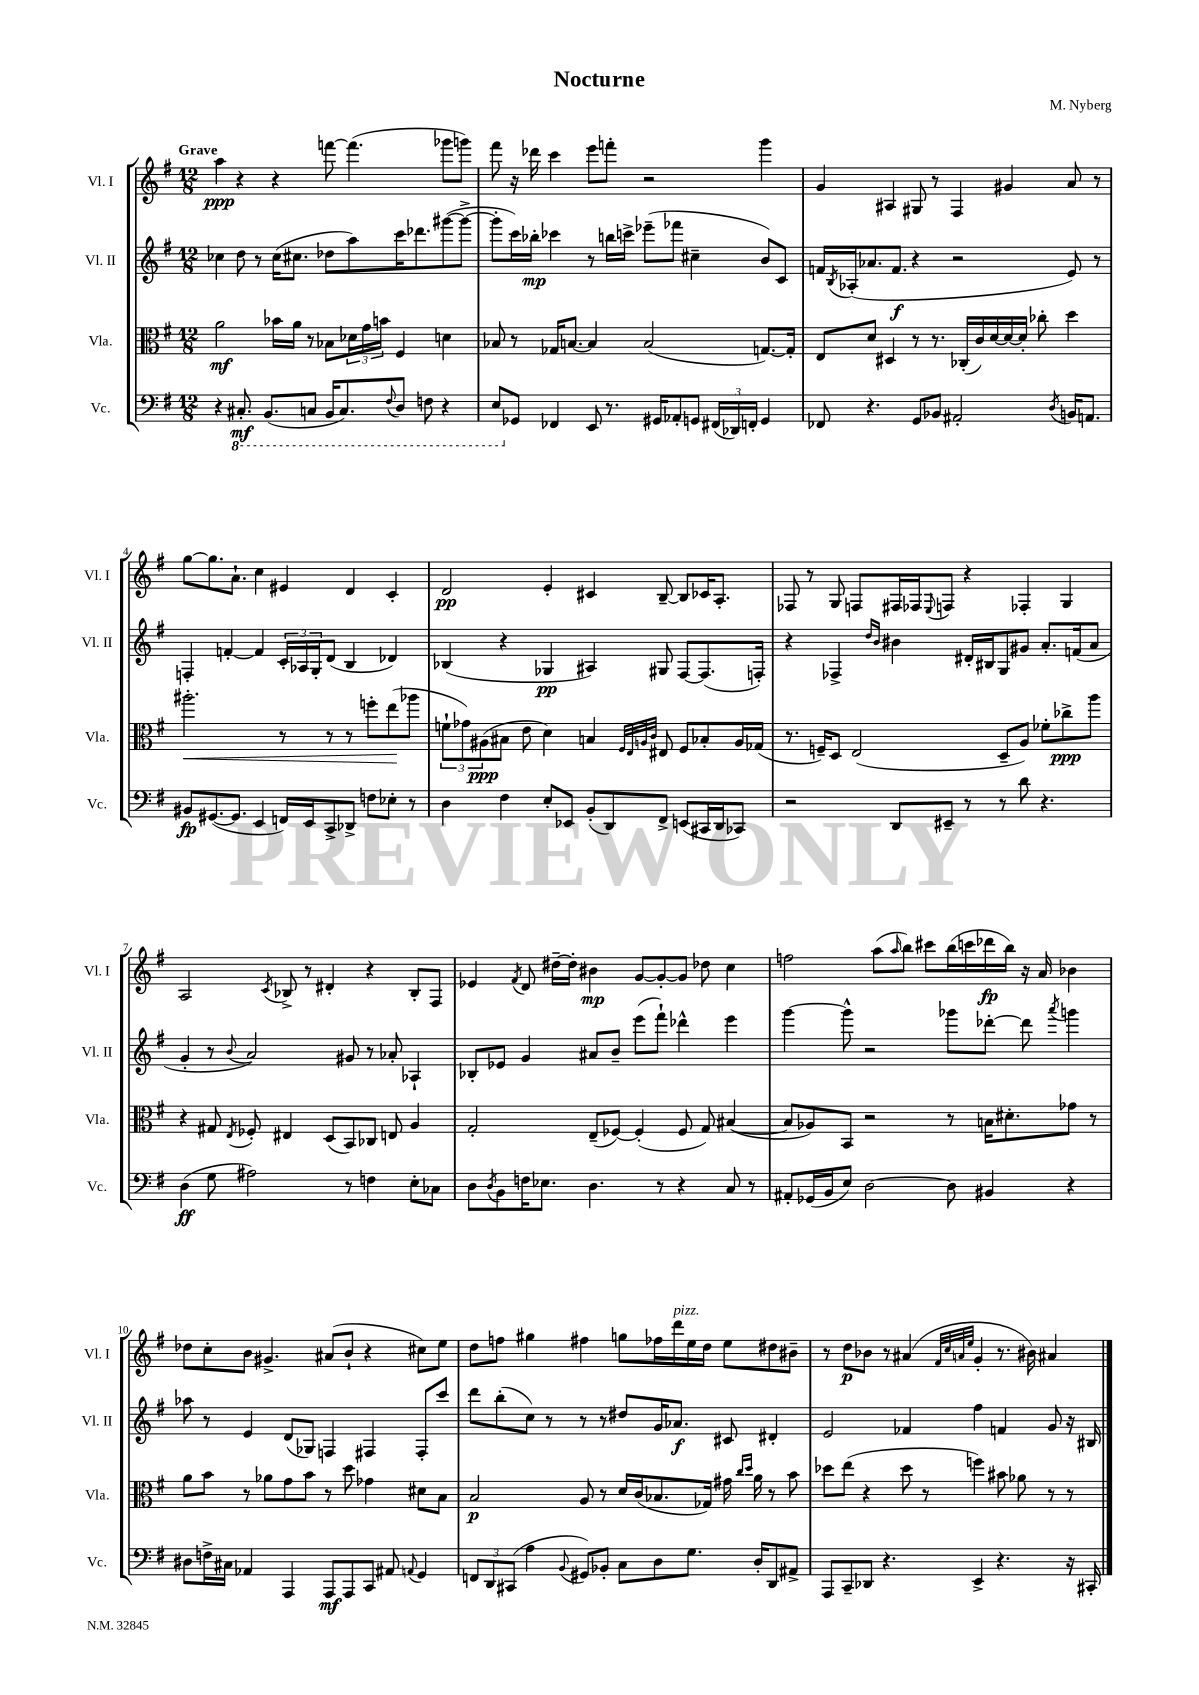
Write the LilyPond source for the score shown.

\header { title = "Nocturne" composer = "M. Nyberg" }
<<
\new StaffGroup <<
\new Staff = "s0" \with { instrumentName = "Vl. I" shortInstrumentName = "Vl. I" } {
    \clef treble \key g \major \numericTimeSignature \time 12/8 \tempo "Grave"
    a''4\ppp r4 r4 f'''8~ f'''4.( ges'''8 g'''8) |
    fis'''8 r16 des'''16 c'''4 e'''8 f'''8-. r2 g'''4 |
    g'4 ais4 gis8 r8 fis4 gis'4 a'8 r8 |
    g''8~ g''8. a'8.-! c''4 eis'4 d'4 c'4-. |
    d'2\pp e'4-. cis'4 b8~-- b8 ces'16 a8.-. |
    fes8 r8 g8 f8 fis16 fes16 \appoggiatura { e8 } f8 r4 fes4-. g4 |
    a2 \acciaccatura { c'8 } bes8-> r8 dis'4-. r4 bes8-. fis8 |
    ees'4 \acciaccatura { fis'8 } d'8 dis''16~-- dis''16-. bis'4\mp g'8~ g'8~-. g'8 des''8 c''4 |
    f''2 a''8( \grace { a''16 } b''8) cis'''8 b''16( c'''16 des'''16\fp b''16) r16 a'16 bes'4 |
    des''8 c''8-. b'8 gis'4.-> ais'8( b'8-! r4 cis''8) e''8 |
    d''8 f''8 gis''4 fis''4 g''8 fes''16 d'''16^\markup { \italic "pizz." } e''16 d''16 e''8 dis''8 bis'8-- |
    r8 d''8\p bes'8 r8 ais'4( \grace { fis'32 c''32 a'32 e''32 } g'4-. r8. bis'16) ais'4 \bar "|." |
}
\new Staff = "s1" \with { instrumentName = "Vl. II" shortInstrumentName = "Vl. II" } {
    \clef treble \key g \major \numericTimeSignature \time 12/8
    ces''4 d''8 r8 ces''16( cis''8. des''8 a''8) c'''16 des'''8. gis'''8~( gis'''8~-> |
    gis'''8-. c'''16) bes''16-.\mp ces'''4 r8 b''16 c'''16-> ees'''8--( fes'''8 cis''4-- b'8) c'8 |
    f'16 \acciaccatura { b8 } aes16-.( aes'8. f'8.\f r4 r2 e'8) r8 |
    f4-. f'4~-. f'4 \tuplet 3/2 { c'16-. aes16 g16-. } d'8( b4 des'4) |
    bes4( r4 ges4\pp ais4) gis8 fis8~ fis8.( f16-.) |
    r4 fes4-> \grace { d''16 b'16 } bis'4 dis'16-. bis16 g8 gis'8 a'8.-. f'16( a'8 |
    g'4-. r8 \appoggiatura { b'8 } a'2) gis'8 r8 aes'8-. aes4-! |
    bes8-. ees'8 g'4 ais'8 b'8-- e'''8( fis'''8-!) des'''4-^ e'''4 |
    g'''4~ g'''8-^ r2 ges'''8 des'''8~-. des'''8 \acciaccatura { a'''8 } g'''4 |
    aes''8 r8 e'4 d'8( ges8) f4 fis4 fis8-. c'''8 |
    d'''8 b''8-.( c''8) r8 r8 r8 dis''8 g'16 aes'8.\f cis'8 dis'4-. |
    e'2 fes'4 fis''4 f'4 g'8 r16 bis16 \bar "|." |
}
\new Staff = "s2" \with { instrumentName = "Vla." shortInstrumentName = "Vla." } {
    \clef alto \key g \major \numericTimeSignature \time 12/8
    a'2\mf bes'16 a'16 r8 bes8 \tuplet 3/2 { des'16 g'16 b'16 } fis4 d'4 |
    bes8 r8 ges16 b8.~ b4 b2( g8.~) g16-. |
    e8 d'8 dis4 r8 r8. ces16-.( c'16) d'16~ d'16~ d'16-. ces''8-. d''4 |
    ais''2.-.\< r8 r8 r8 f''8-. e''8\!( aes''8 |
    \tuplet 3/2 { f'8-! ges'8) ais8\ppp( } bis8 e'8 d'4) b4 \grace { fis32 e32 a32 c'32 } eis8 fis8 bes8-. a16 ges16( |
    r8. f16--) d8 e2( d8-- a8) fes'8-. ces''8->\ppp a''8 |
    r4 gis8 \acciaccatura { e8 } fes8-. eis4 d8( b,8) ces8 e8 a4 |
    g2-. e8--( fes8~) fes4-.( fes8 g8) bis4~( |
    bis8 aes8) b,8 r2 r8 b16 dis'8.-. ges'8 r8 |
    a'8 b'8 r8 aes'8 g'8 b'8 r8 d''8 ges'4 dis'8 b8 |
    b2\p a8 r8 d'16 c'16( bes8. ges16) gis'16 \grace { c''16 d''16 } a'16 r8 b'8 |
    des''8 e''8( r4 des''8 r8 f''4) bis'8 aes'8 r8 r8 \bar "|." |
}
\new Staff = "s3" \with { instrumentName = "Vc." shortInstrumentName = "Vc." } {
    \clef bass \key g \major \numericTimeSignature \time 12/8
    r4 \ottava #-1 cis,8.-.\mf b,,8.( c,8 b,,16 c,8.) \appoggiatura { fis,8 } d,8 f,8 r4 |
    e,8 \ottava #0 ges,8 fes,4 e,8 r8. gis,16 aes,8-. g,8 \tuplet 3/2 { fis,16( des,16) f,16-. } g,4 |
    fes,8 r4. g,8 bes,8 ais,2-. \acciaccatura { d8 } b,16 a,8. |
    bis,8\fp gis,8.~( gis,8. e,4 f,16) e,16 c,8-> des,8-> f8 ees8-. r8 |
    d4 fis4 e8-. ees,8 b,8-.( d,8) fis,8-> e,8( cis,16 d,16 ces,8) |
    r2 d,8 eis,8-- r8 r8 d'8 r4. |
    d4\ff( g8 ais2) r8 f4 e8-. ces8 |
    d8 \acciaccatura { d8 } b,8 f16 ees8. d4. r8 r4 c8 r8 |
    ais,8-. ges,16( b,16 e8) d2~ d8 bis,4 r4 |
    dis8 f16-> cis16 aes,4 a,,4 a,,8\mf a,,8 c,8 ais,8 \appoggiatura { a,8 } g,4 |
    \tuplet 3/2 { f,8 d,8 cis,8( } a4 \appoggiatura { b,8 } gis,8) bes,8-. c8 d8 g8. d16-. d,8 ais,8-> |
    a,,8 c,8-- des,8 r4. e,4-> r4. r16 cis,16-. \bar "|." |
}
>>
>>
